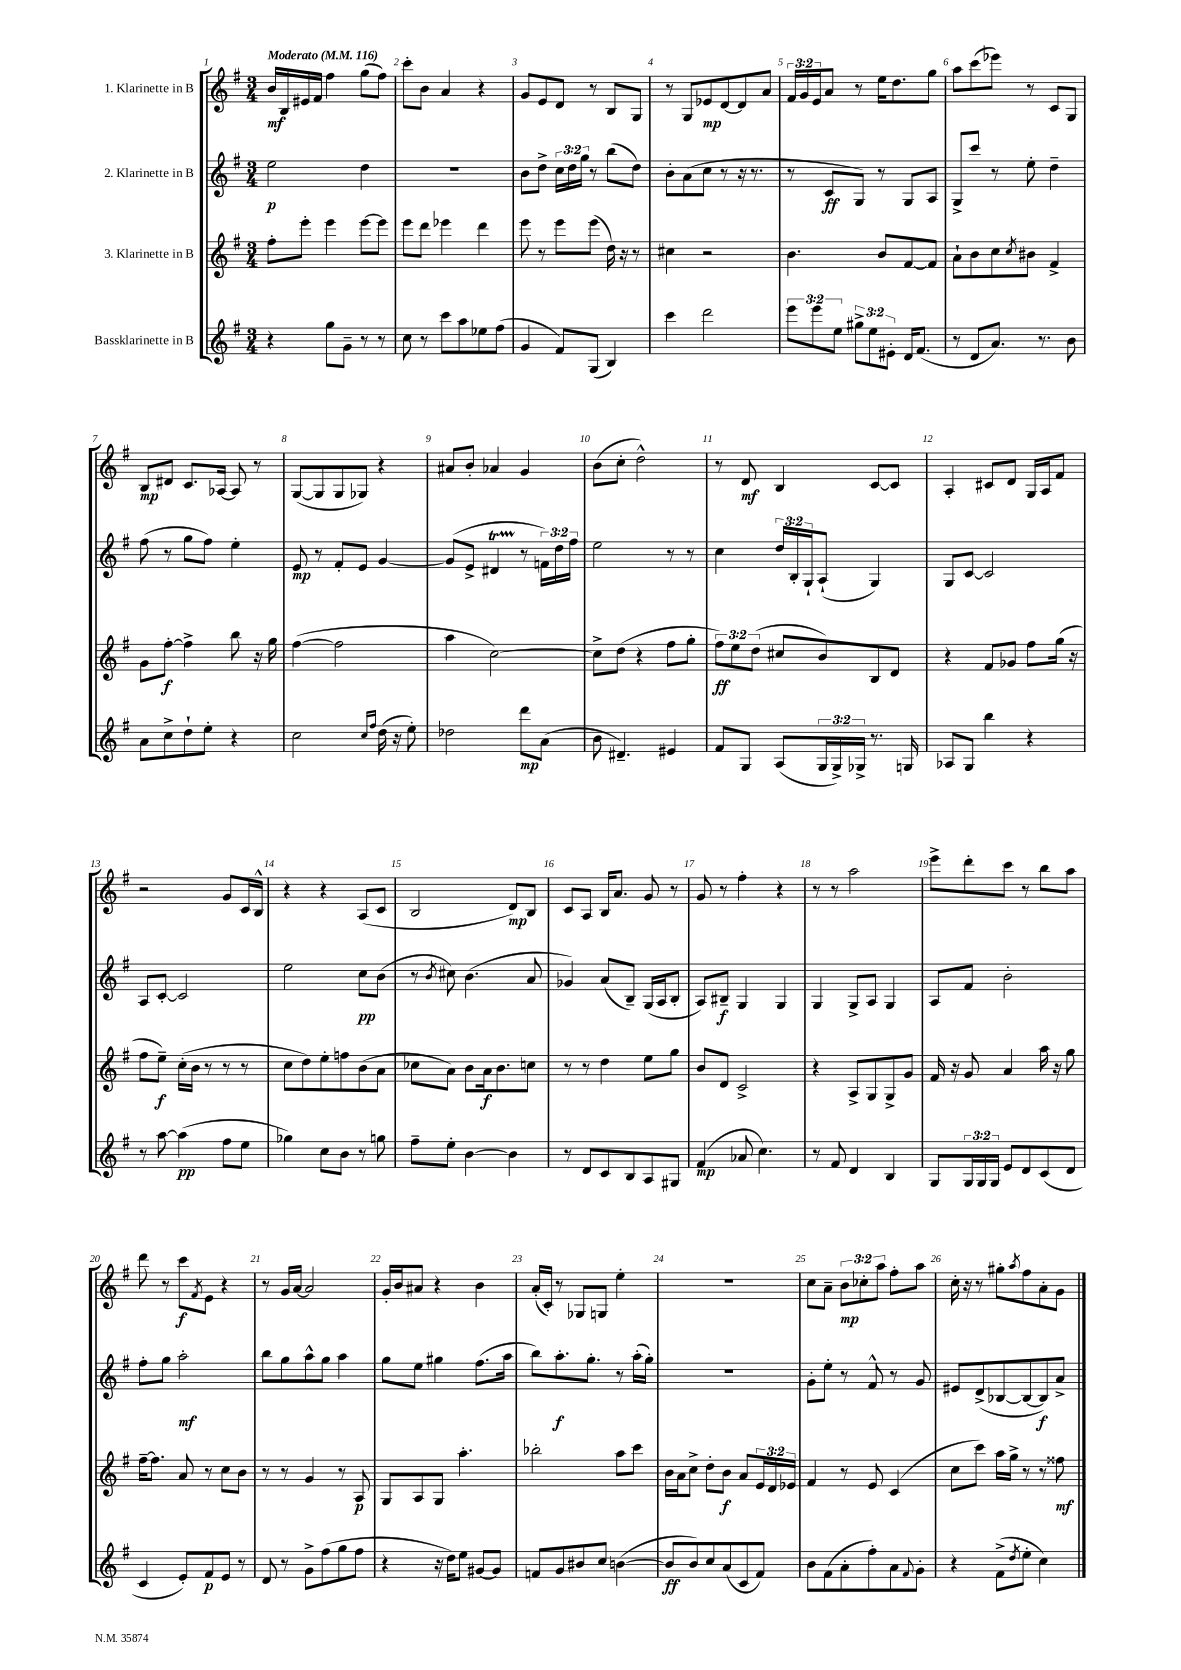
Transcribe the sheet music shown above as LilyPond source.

<<
\new StaffGroup <<
\new Staff = "s0" \with { instrumentName = "1. Klarinette in B" } {
    \clef treble \key g \major \numericTimeSignature \time 3/4 \override Staff.TupletNumber.text = #tuplet-number::calc-fraction-text \tempo "Moderato" 4 = 116
    b'16\mf b16 eis'16 fis'16 fis''4 g''8( fis''8) |
    c'''8-. b'8 a'4 r4 |
    g'8 e'8 d'8 r8 b8 g8 |
    r8 g8 ees'8\mp d'8~ d'8 a'8 |
    \tuplet 3/2 { fis'16 g'16 e'16 } a'8 r8 e''16 d''8. g''8 |
    a''8 c'''8( ees'''8) r8 c'8 g8 |
    b8\mp dis'8 c'8. aes16~ aes8 r8 |
    g8~( g8 g8 ges8) r4 |
    ais'8 b'8-. aes'4 g'4 |
    b'8( c''8-. d''2-^) |
    r8 d'8\mf b4 c'8~ c'8 |
    a4-. cis'8 d'8 g16 a16 fis'8 |
    r2 g'8 c'16 b16-^ |
    r4 r4 a8( c'8 |
    b2 d'8\mp) b8 |
    c'8 a8 b16 a'8. g'8 r8 |
    g'8 r8 fis''4-. r4 |
    r8 r8 a''2 |
    e'''8-> d'''8-. c'''8 r8 b''8 a''8 |
    d'''8 r8 c'''8\f \acciaccatura { fis'8 } e'8 r4 |
    r8 g'16 a'16~ a'2 |
    g'16-. b'16 ais'8 r4 b'4 |
    a'16-.( c'16-.) r8 ges8 g8 e''4-. |
    R2. |
    c''8 a'8-- \tuplet 3/2 { b'8\mp ces''8-. a''8 } fis''8-. a''8 |
    c''16-. r16 r8 gis''8-. \acciaccatura { a''8 } fis''8 a'8-. g'8 \bar "|." |
}
\new Staff = "s1" \with { instrumentName = "2. Klarinette in B" } {
    \clef treble \key g \major \numericTimeSignature \time 3/4 \override Staff.TupletNumber.text = #tuplet-number::calc-fraction-text
    e''2\p d''4 |
    R2. |
    b'8 d''8-> \tuplet 3/2 { c''16 d''16 g''16 } r8 b''8( d''8) |
    b'8-. a'8( c''8 r8 r16 r8. |
    r8 c'8\ff g8) r8 g8 a8 |
    g8-> c'''8 r8 e''8-. d''4-- |
    fis''8( r8 g''8 fis''8) e''4-. |
    e'8\mp r8 fis'8-. e'8 g'4~ |
    g'8( e'8-> dis'4\startTrillSpan r8\stopTrillSpan \tuplet 3/2 { f'16) d''16 fis''16 } |
    e''2 r8 r8 |
    c''4 \tuplet 3/2 { d''16 b16-. g16-! } a8-!( g4) |
    g8 c'8~ c'2 |
    a8 c'8~-. c'2 |
    e''2 c''8\pp b'8( |
    r8 \acciaccatura { b'8 } cis''8) b'4.( a'8 |
    ges'4) a'8( b8--) g16( a16 b8-. |
    a8) bis8--\f g4 g4 |
    g4 g8-> a8 g4 |
    a8 fis'8 b'2-. |
    fis''8-. g''8 a''2-.\mf |
    b''8 g''8 a''8-^ g''8 a''4 |
    g''8 e''8 gis''4 fis''8.( a''16 |
    b''8) a''8.-.\f g''8.-. r8 a''16-.( g''16-.) |
    R2. |
    g'8-. e''8-. r8 fis'8-^ r8 g'8 |
    eis'8 d'8->( bes8~ bes8~ bes8\f) a'8-> \bar "|." |
}
\new Staff = "s2" \with { instrumentName = "3. Klarinette in B" } {
    \clef treble \key g \major \numericTimeSignature \time 3/4 \override Staff.TupletNumber.text = #tuplet-number::calc-fraction-text
    fis''8-. e'''8-. e'''4 e'''8~ e'''8 |
    e'''8 d'''8 ees'''4 d'''4 |
    e'''8 r8 e'''8 e'''8( d''16) r16 r8 |
    cis''4 r2 |
    b'4. b'8 fis'8~ fis'8 |
    a'8-! b'8 c''8 \acciaccatura { c''8 } bis'8 fis'4-> |
    g'8 fis''8~-.\f fis''4-> b''8 r16 g''16 |
    fis''4~( fis''2 |
    a''4 c''2~) |
    c''8-> d''8( r4 fis''8 g''8-. |
    \tuplet 3/2 { fis''8\ff) e''8 d''8( } cis''8 b'8) b8 d'8 |
    r4 fis'8 ges'8 fis''8 g''16( r16 |
    fis''8 e''8--\f) c''16-.( b'16 r8 r8 r8 |
    c''8 d''8) e''8-. f''8 b'8( a'8 |
    ces''8 a'8) b'8 a'16\f b'8. c''8 |
    r8 r8 d''4 e''8 g''8 |
    b'8 d'8 c'2-> |
    r4 a8-> g8 g8-> g'8 |
    fis'16 r16 g'8 a'4 a''16 r16 g''8 |
    fis''16~-- fis''8. a'8 r8 c''8 b'8 |
    r8 r8 g'4 r8 a8\p |
    g8 a8 g8 a''4.-. |
    bes''2-. a''8 c'''8 |
    b'16 a'16 c''8-> d''8-. b'8\f a'8 \tuplet 3/2 { e'16 d'16 ees'16 } |
    fis'4 r8 e'8 c'4( |
    c''8 c'''8) a''16 g''16-> r8 r8 fisis''8\mf \bar "|." |
}
\new Staff = "s3" \with { instrumentName = "Bassklarinette in B" } {
    \clef treble \key g \major \numericTimeSignature \time 3/4 \override Staff.TupletNumber.text = #tuplet-number::calc-fraction-text
    r4 g''8 g'8-- r8 r8 |
    c''8 r8 c'''8 a''8 ees''8 fis''8( |
    g'4 fis'8) g8( b4) |
    c'''4 d'''2 |
    \tuplet 3/2 { e'''8 e'''8 e''8 } \tuplet 3/2 { gis''8-> e''8 eis'8-. } d'16 fis'8.( |
    r8 d'8 a'8.) r8. b'8 |
    a'8 c''8-> d''8-! e''8-. r4 |
    c''2 \grace { c''16 fis''16 } d''16( r16 e''8-.) |
    des''2 d'''8\mp a'8( |
    b'8 dis'4.--) eis'4 |
    fis'8 g8 a8( \tuplet 3/2 { g16 g16->) ges16-> } r8. g16 |
    aes8 g8 b''4 r4 |
    r8 a''8~ a''4\pp( fis''8 e''8 |
    ges''4) c''8 b'8 r8 g''8 |
    fis''8-- e''8-. b'4~ b'4 |
    r8 d'8 c'8 b8 a8 gis8 |
    fis'4\mp( aes'8 c''4.) |
    r8 fis'8 d'4 b4 |
    g8 \tuplet 3/2 { g16 g16 g16 } e'8 d'8 c'8( d'8 |
    c'4 e'8-.) fis'8\p e'8 r8 |
    d'8 r8 g'8-> fis''8( g''8 fis''8 |
    r4 r16 d''16) e''8 gis'8~ gis'8 |
    f'8 g'8 bis'8 c''8 b'4~( |
    b'8\ff b'8) c''8 a'8( c'8 fis'8) |
    b'8 fis'8( a'8-. fis''8-.) a'8 \appoggiatura { fis'8 } g'8-. |
    r4 fis'8->( \acciaccatura { d''8 } e''8-. c''4) \bar "|." |
}
>>
>>
\layout { \context { \Score \override BarNumber.break-visibility = ##(#f #t #t) barNumberVisibility = #all-bar-numbers-visible } }
